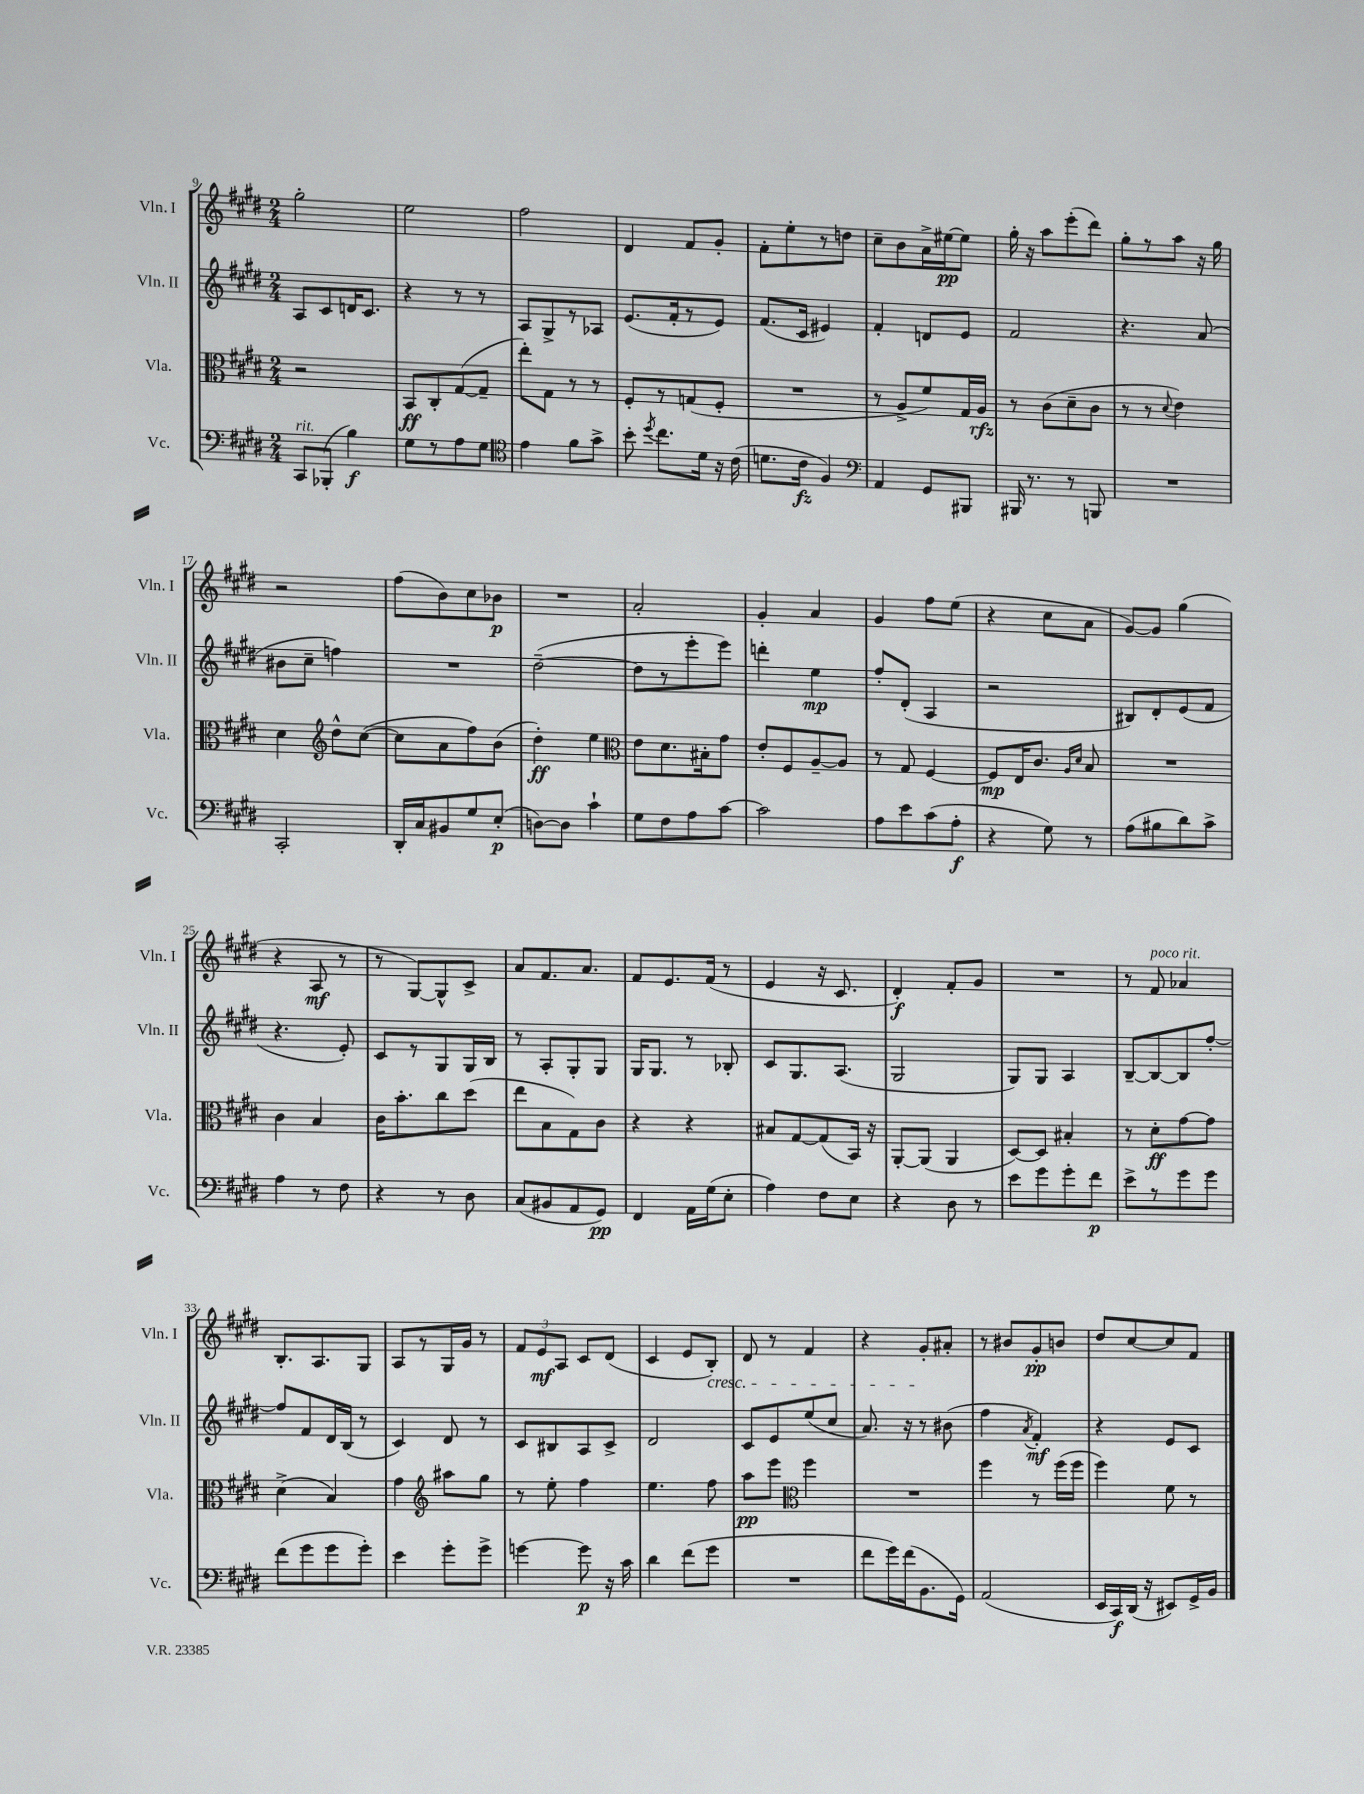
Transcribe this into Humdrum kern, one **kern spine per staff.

**kern	**kern	**kern	**kern
*staff4	*staff3	*staff2	*staff1
*clefF4	*clefC3	*clefG2	*clefG2
*k[f#c#g#d#]	*k[f#c#g#d#]	*k[f#c#g#d#]	*k[f#c#g#d#]
*M2/4	*M2/4	*M2/4	*M2/4
8CC#	2r	8A	2gg#'
(8BBB-'	.	8c#	.
4B)	.	16d	.
.	.	8.c#	.
=	=	=	=
8G#	8BB	4r	2ee
8r	8C#'	.	.
8A	([8G#	8r	.
8G#	8G#~]	8r	.
=	=	=	=
*clefC4	*	*	*
4e	8ee')	8A	2ff#
.	8G#	8G#^	.
8f#	8r	8r	.
8g#^	8r	8A-	.
=	=	=	=
8b'	8F#'	(8.e	4d#
8qdd#	.	.	.
8.cc#	8r	.	.
.	.	16f#'	.
.	(8G	8r	8f#
16d#	.	.	.
16r	8F#'	8e)	8g#'
(16c#	.	.	.
=	=	=	=
8.d	2r	(8.f#	8f#'
.	.	.	8ee'
16c#	.	16c#	.
4F#)	.	4e#)	8r
.	.	.	8dd
=	=	=	=
*clefF4	*	*	*
4AA	8r	4f#'	8cc#~
.	8A^	.	8b
8GG#	8f#)	8d	16a^
.	.	.	[16ee#
8BBB#	16G#	8e	8ee#]
.	16A	.	.
=	=	=	=
16BBB#	8r	2f#	16gg#'
8.r	.	.	16r
.	(8c#	.	8aa
8r	8d#~	.	(8eee'
8BBB	8c#	.	8ddd#)
=	=	=	=
2r	8r	4.r	8gg#'
.	8r	.	8r
.	8qqd#	.	.
.	4e)	.	8aa
.	.	(8a	16r
.	.	.	16gg#
=	=	=	=
2CC#'	4d#	8b#	2r
.	.	8cc#~	.
*	*clefG2	*	*
.	8dd#^^	4ff)	.
.	([8cc#	.	.
=	=	=	=
16DD#'	8cc#]	2r	(8ff#
16C#	.	.	.
8BB#	8a	.	8b)
8G#	8ff#)	.	8cc#
(8E'	(8b	.	8b-
=	=	=	=
[8D)	4dd#')	([2dd#~	2r
8D]	.	.	.
4c#`	4ee	.	.
=	=	=	=
*	*clefC3	*	*
8G#	8e	8dd#]	2a'
8F#	8.d#	8r	.
8A	.	8eee'	.
.	16B#'	.	.
[8c#	8g#	8eee)	.
=	=	=	=
2c#]	8e'	4ddd'	4g#'
.	8F#	.	.
.	[8A~	4ee	4a
.	8A]	.	.
=	=	=	=
8A	8r	8ff#'	4g#
8e	8G#	(8d#'	.
(8c#	[4F#	4A	8ff#
8A'	.	.	(8ee
=	=	=	=
4r	8F#]	2r	4r
.	16E	.	.
.	8.c#	.	.
8G#)	.	.	8cc#
.	16qqA	.	.
.	16qqd#	.	.
8r	8B	.	8a
=	=	=	=
(8A	2r	8B#)	[8g#)
8B#	.	8d#'	8g#]
8d#)	.	(8e	(4gg#
8c#^	.	8f#	.
=	=	=	=
4A	4c#	4.r	4r
8r	4B	.	8A
8F#	.	8e')	8r
=	=	=	=
4r	16c#	8c#	8r
.	8.b'	.	.
.	.	8r	[8G#)
8r	8cc#	8G#	8G#^^]
8D#	(8dd#	16G#	8c#^
.	.	16B	.
=	=	=	=
(8C#	8ee	8r	8a
8BB#	8B	8A'	8.f#
8AA	8G#)	8G#'	.
.	.	.	8.a
8GG#)	8c#	8G#	.
=	=	=	=
4FF#	4r	16G#	8f#
.	.	8.G#	.
.	.	.	8.e
16AA	4r	8r	.
(16G#	.	.	(16f#
8E'	.	8B-'	8r
=	=	=	=
4A)	8B#	8c#	4e
.	[8G#	8.G#	.
8F#	(8G#]	.	16r
.	.	(8.A	8.c#
8E	16BB)	.	.
.	16r	.	.
=	=	=	=
4r	[8AA'	2G#	4d#')
.	(8AA]	.	.
8D#	4AA	.	8f#'
8r	.	.	8g#
=	=	=	=
8e	[8D#)	8G#)	2r
8g#	8D#]	8G#	.
8g#'	4B#'	4A	.
8f#	.	.	.
=	=	=	=
8e^	8r	[8B~	8r
8r	8d#'	8B_	8f#
8g#	[8g#	8B]	4a-
8g#	8g#]	[8ff#'	.
=	=	=	=
(8f#	(4d#^	8ff#]	8.B'
8g#	.	8f#	.
.	.	.	8.A
8g#	4B)	16d#	.
.	.	(16B	.
8g#')	.	8r	8G#
=	=	=	=
4e	4g#	4c#)	8A
.	.	.	8r
*	*clefG2	*	*
8g#'	8aa#	8d#	16G#
.	.	.	16g#
8g#^	8gg#	8r	8r
=	=	=	=
[4g	8r	8c#	12f#
.	.	.	12e
.	8ee'	8B#	.
.	.	.	12A
8g]	4ff#	8A	8c#
16r	.	8c#^	(8d#
16c#	.	.	.
=	=	=	=
4d#	4.ee	2d#	4c#
(8f#	.	.	8e
8g#	8ff#	.	8B')
=	=	=	=
2r	8aa	8c#	8d#
.	8eee	8e	8r
*	*clefC3	*	*
.	4ff#	(8ee	4f#
.	.	8cc#	.
=	=	=	=
8f#	2r	8.a)	4r
16g#)	.	.	.
(16f#	.	16r	.
8.BB	.	8r	8g#'
.	.	(8b#	8a#'
16GG#)	.	.	.
=	=	=	=
(2AA	4ff#	4ff#	8r
.	.	.	8b#
.	.	8qa	.
.	8r	4f#')	8g#'
.	(16ff#	.	8b
.	16ff#	.	.
=	=	=	=
16EE	4ff#)	4r	8dd#
16CC#)	.	.	.
(16DD#	.	.	[8cc#
16r	.	.	.
8EE#)	8f#	8e	8cc#]
16GG#^	8r	8c#	8f#
16BB	.	.	.
==	==	==	==
*-	*-	*-	*-
